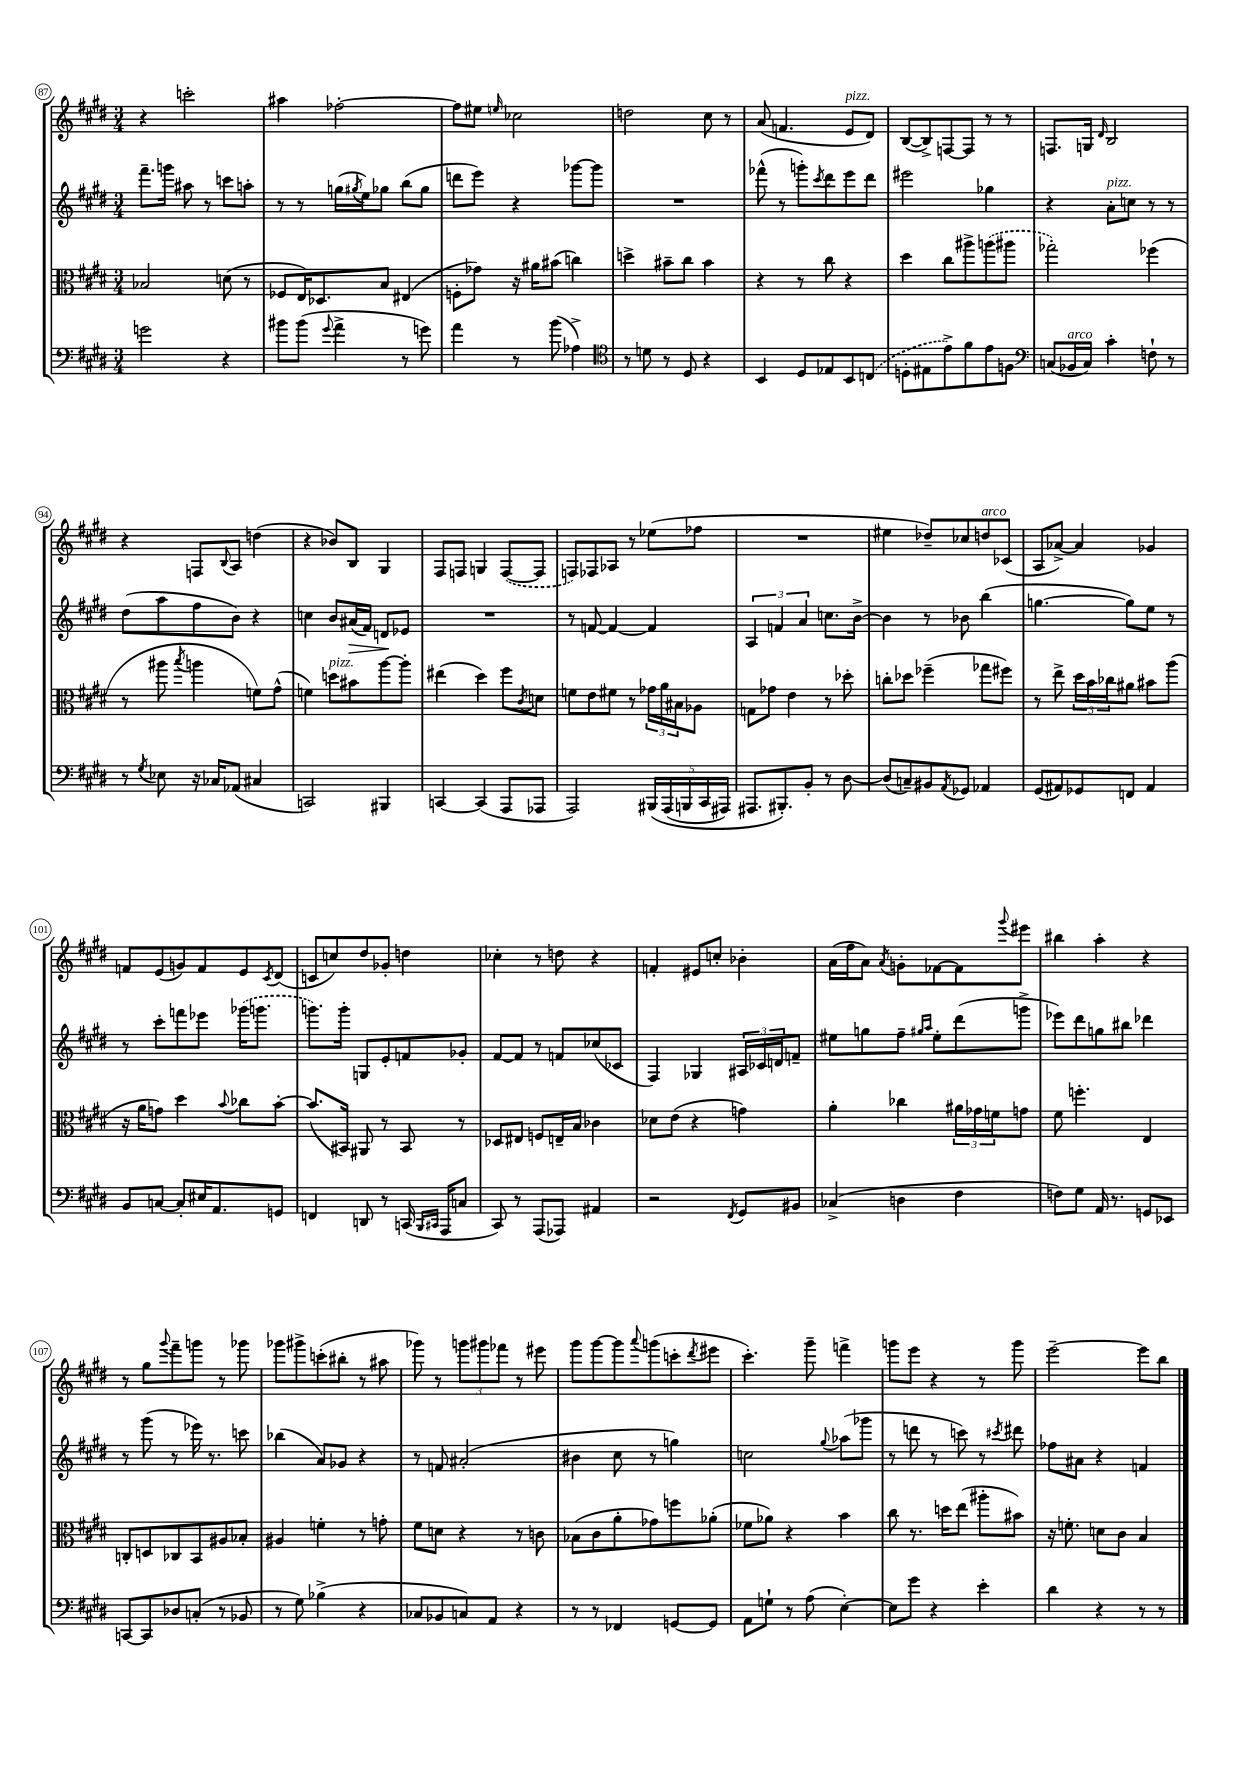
<<
\new StaffGroup <<
\new Staff = "s0" {
    \clef treble \key e \major \numericTimeSignature \time 3/4
    r4 c'''2-. |
    ais''4 fes''2~-. |
    fes''8 eis''8 \grace { e''16 } ces''2 |
    d''2 cis''8 r8 |
    a'8( f'4. e'8^\markup { \italic "pizz." } dis'8) |
    b8~( b8->) f8~ f8 r8 r8 |
    f8. g16 \grace { dis'16 } b2 |
    r4 f8 \appoggiatura { b8 } a8 d''4( |
    r4 bes'8) b8 gis4 |
    fis8 f8 g4 \once \slurDashed f8~( f8 |
    f8) fes8 aes8 r8 ees''8( fes''8 |
    R2. |
    eis''4 des''8--) ces''8 d''8^\markup { \italic "arco" } ces'8( |
    a8 aes'8~->) aes'4 ges'4 |
    f'8 e'8( g'8) f'8 e'8 \acciaccatura { cis'8 } dis'8( |
    c'8 c''8) dis''8 ges'8-. d''4 |
    ces''4-. r8 d''8 r4 |
    f'4-. eis'8 c''8-. bes'4-. |
    a'16( fis''16 a'8) \acciaccatura { a'8 } g'8-. fes'8~ fes'8 \appoggiatura { gis'''8 } eis'''8 |
    bis''4 a''4-. r4 |
    r8 gis''8 \appoggiatura { gis'''8 } fis'''8-- g'''8 r8 ges'''8 |
    ges'''8 gis'''8-> c'''8-.( bis''8-. r8 ais''8 |
    ges'''8) r8 \tuplet 3/2 { g'''8 gis'''8 fes'''8 } r8 eis'''8 |
    gis'''8 gis'''8~ gis'''8 \appoggiatura { a'''8 } g'''8( c'''8-. \acciaccatura { dis'''8 } eis'''8 |
    cis'''4.-.) gis'''8-- f'''4-> |
    g'''8 e'''8 r4 r8 g'''8 |
    e'''2~-- e'''8 b''8 \bar "|." |
}
\new Staff = "s1" {
    \clef treble \key e \major \numericTimeSignature \time 3/4
    fis'''8.-- g'''16 ais''8 r8 c'''8 a''8-. |
    r8 r8 g''16( \acciaccatura { gis''8 } e''16) ges''8 b''8( ges''8 |
    d'''8 e'''8) r4 ges'''8~ ges'''8 |
    R2. |
    fes'''8-^( r8 g'''8-.) \acciaccatura { cis'''8 } dis'''8 e'''8 dis'''8 |
    eis'''2 ges''4 |
    r4 a'8-.^\markup { \italic "pizz." } c''8 r8 r8 |
    dis''8( a''8 fis''8 b'8) r4 |
    c''4 b'8 ais'16\>( fis'16) d'8\! ees'8 |
    R2. |
    r8 f'8~ f'4~ f'4 |
    \tuplet 3/2 { a4 f'4 a'4 } c''8. b'16~-> |
    b'4 r8 bes'8 b''4( |
    g''4.~ g''8) e''8 r8 |
    r8 cis'''8-. f'''8 ees'''8 \once \slurDashed ges'''16( g'''8. |
    g'''8.) g'''16-. g8 e'8-. f'8 ges'8-. |
    fis'8~ fis'8 r8 f'8 ces''8( ces'8 |
    fis4) ges4 \tuplet 3/2 { ais16 ces'16 d'16 } f'8-- |
    eis''8 g''8 fis''8-- \grace { gis''16 a''16 } eis''8-. dis'''8( g'''8-> |
    ees'''8) dis'''8 g''8 bis''8 des'''4 |
    r8 gis'''8( r8 ees'''16) r8. c'''8 |
    bes''4( a'8) ges'8 r4 |
    r8 f'8 ais'2-.( |
    bis'4 cis''8 r8 g''4) |
    c''2 \appoggiatura { gis''8 } aes''8( ges'''8 |
    r8 d'''8 r8 c'''8) r8 \acciaccatura { cis'''8 } dis'''8 |
    fes''8 ais'8 r4 f'4 \bar "|." |
}
\new Staff = "s2" {
    \clef alto \key e \major \numericTimeSignature \time 3/4
    bes2 d'8( r8 |
    fes8 e16) des8. b8 eis4( |
    f8-. ges'8) r16 ais'16 bis'8( c''4) |
    d''4-> bis'8-- cis''8 bis'4 |
    r4 r8 cis''8 r4 |
    dis''4 cis''8 ais''8-> \once \slurDashed a''8( ais''8 |
    ges''2-.) fes''4( |
    r8 ais''8 \acciaccatura { b''8 } a''4 f'8) gis'8-^( |
    f'4) d''8^\markup { \italic "pizz." } bis'8 a''8~ a''8-. |
    eis''4( dis''4) fis''8 \acciaccatura { cis'8 } d'8 |
    f'8 e'8 fis'8 r8 \tuplet 3/2 { ges'16 a'16 bis16 } aes8 |
    g8 ges'8 e'4 r8 des''8-. |
    c''8-. des''8 fes''4--( ges''8 fis''8) |
    r8 e''8-> \tuplet 3/2 { dis''16 b'16 ces''16 } ais'8 bis'8 a''8( |
    r16 a'16 g'8) dis''4 \appoggiatura { b'8 } ces''8 b'8~-. |
    b'8.( bis,16) ais,8 r8 bis,8 r8 |
    des8 eis8 f8 e16-- b16 ces'4 |
    des'8 e'8( r4 g'4) |
    a'4-. ces''4 \tuplet 3/2 { ais'16 ges'16 f'16 } g'8 |
    fis'8 f''4.-. e4 |
    c8-. d8 ces8 b,8 ais8 bes8-. |
    ais4 f'4-. r8 g'8-. |
    fis'8 d'8 r4 r8 c'8 |
    bes8( cis'8 a'8-. ges'8) f''8 aes'8-.( |
    fes'8 aes'8) r4 b'4 |
    cis''8 r8. d''16 e''8( ais''8-. bis'8) |
    r16 f'8.-. d'8 cis'8 b4 \bar "|." |
}
\new Staff = "s3" {
    \clef bass \key e \major \numericTimeSignature \time 3/4
    g'2 r4 |
    bis'8 bis'8( \appoggiatura { gis'8 } a'4-> r8 g'8) |
    a'4 r8 b'8( aes4->) |
    \clef tenor r8 d'8 r8 dis8 r4 |
    b,4 dis8 ees8 b,8 \once \slurDashed c8( |
    d8-. eis8 e'8->) fis'8 e'8 f8 |
    \clef bass c8( bes,16^\markup { \italic "arco" } c16) cis'4-. f8-! r8 |
    r8 \acciaccatura { gis8 } ees8 r16 ces16 aes,8( cis4 |
    c,2) bis,,4 |
    c,4~ c,4( a,,8 aes,,8 |
    a,,2) \tuplet 5/4 { bis,,16\( a,,16( b,,16 cis,16 ais,,16) } |
    ais,,8. bis,,8.-.\) b,8-. r8 dis8~ |
    dis8( c8--) bis,8 \acciaccatura { a,8 } ges,8 aes,4 |
    gis,8( ais,8) ges,8 f,8 ais,4 |
    b,8 c8~ c8-. eis16 a,8. g,8 |
    f,4 d,8 r8 c,16( \grace { b,,16 cis,16 } a,,16 c8 |
    cis,8) r8 a,,8( aes,,8) ais,4 |
    r2 \acciaccatura { fis,8 } gis,8 bis,8 |
    ces4->( d4 fis4 |
    f8) gis8 a,16 r8. g,8 ees,8 |
    c,8~ c,8 des8 c8-.( r8 bes,8 |
    r8 gis8) bes4->( r4 |
    ces8 bes,8 c8) a,8 r4 |
    r8 r8 fes,4 g,8~ g,8 |
    a,8 g8-! r8 a8( e4~-.) |
    e8 gis'8 r4 e'4-. |
    dis'4 r4 r8 r8 \bar "|." |
}
>>
>>
\layout { \context { \Score currentBarNumber = #87 \override BarNumber.stencil = #(make-stencil-circler 0.1 0.3 ly:text-interface::print) } }
